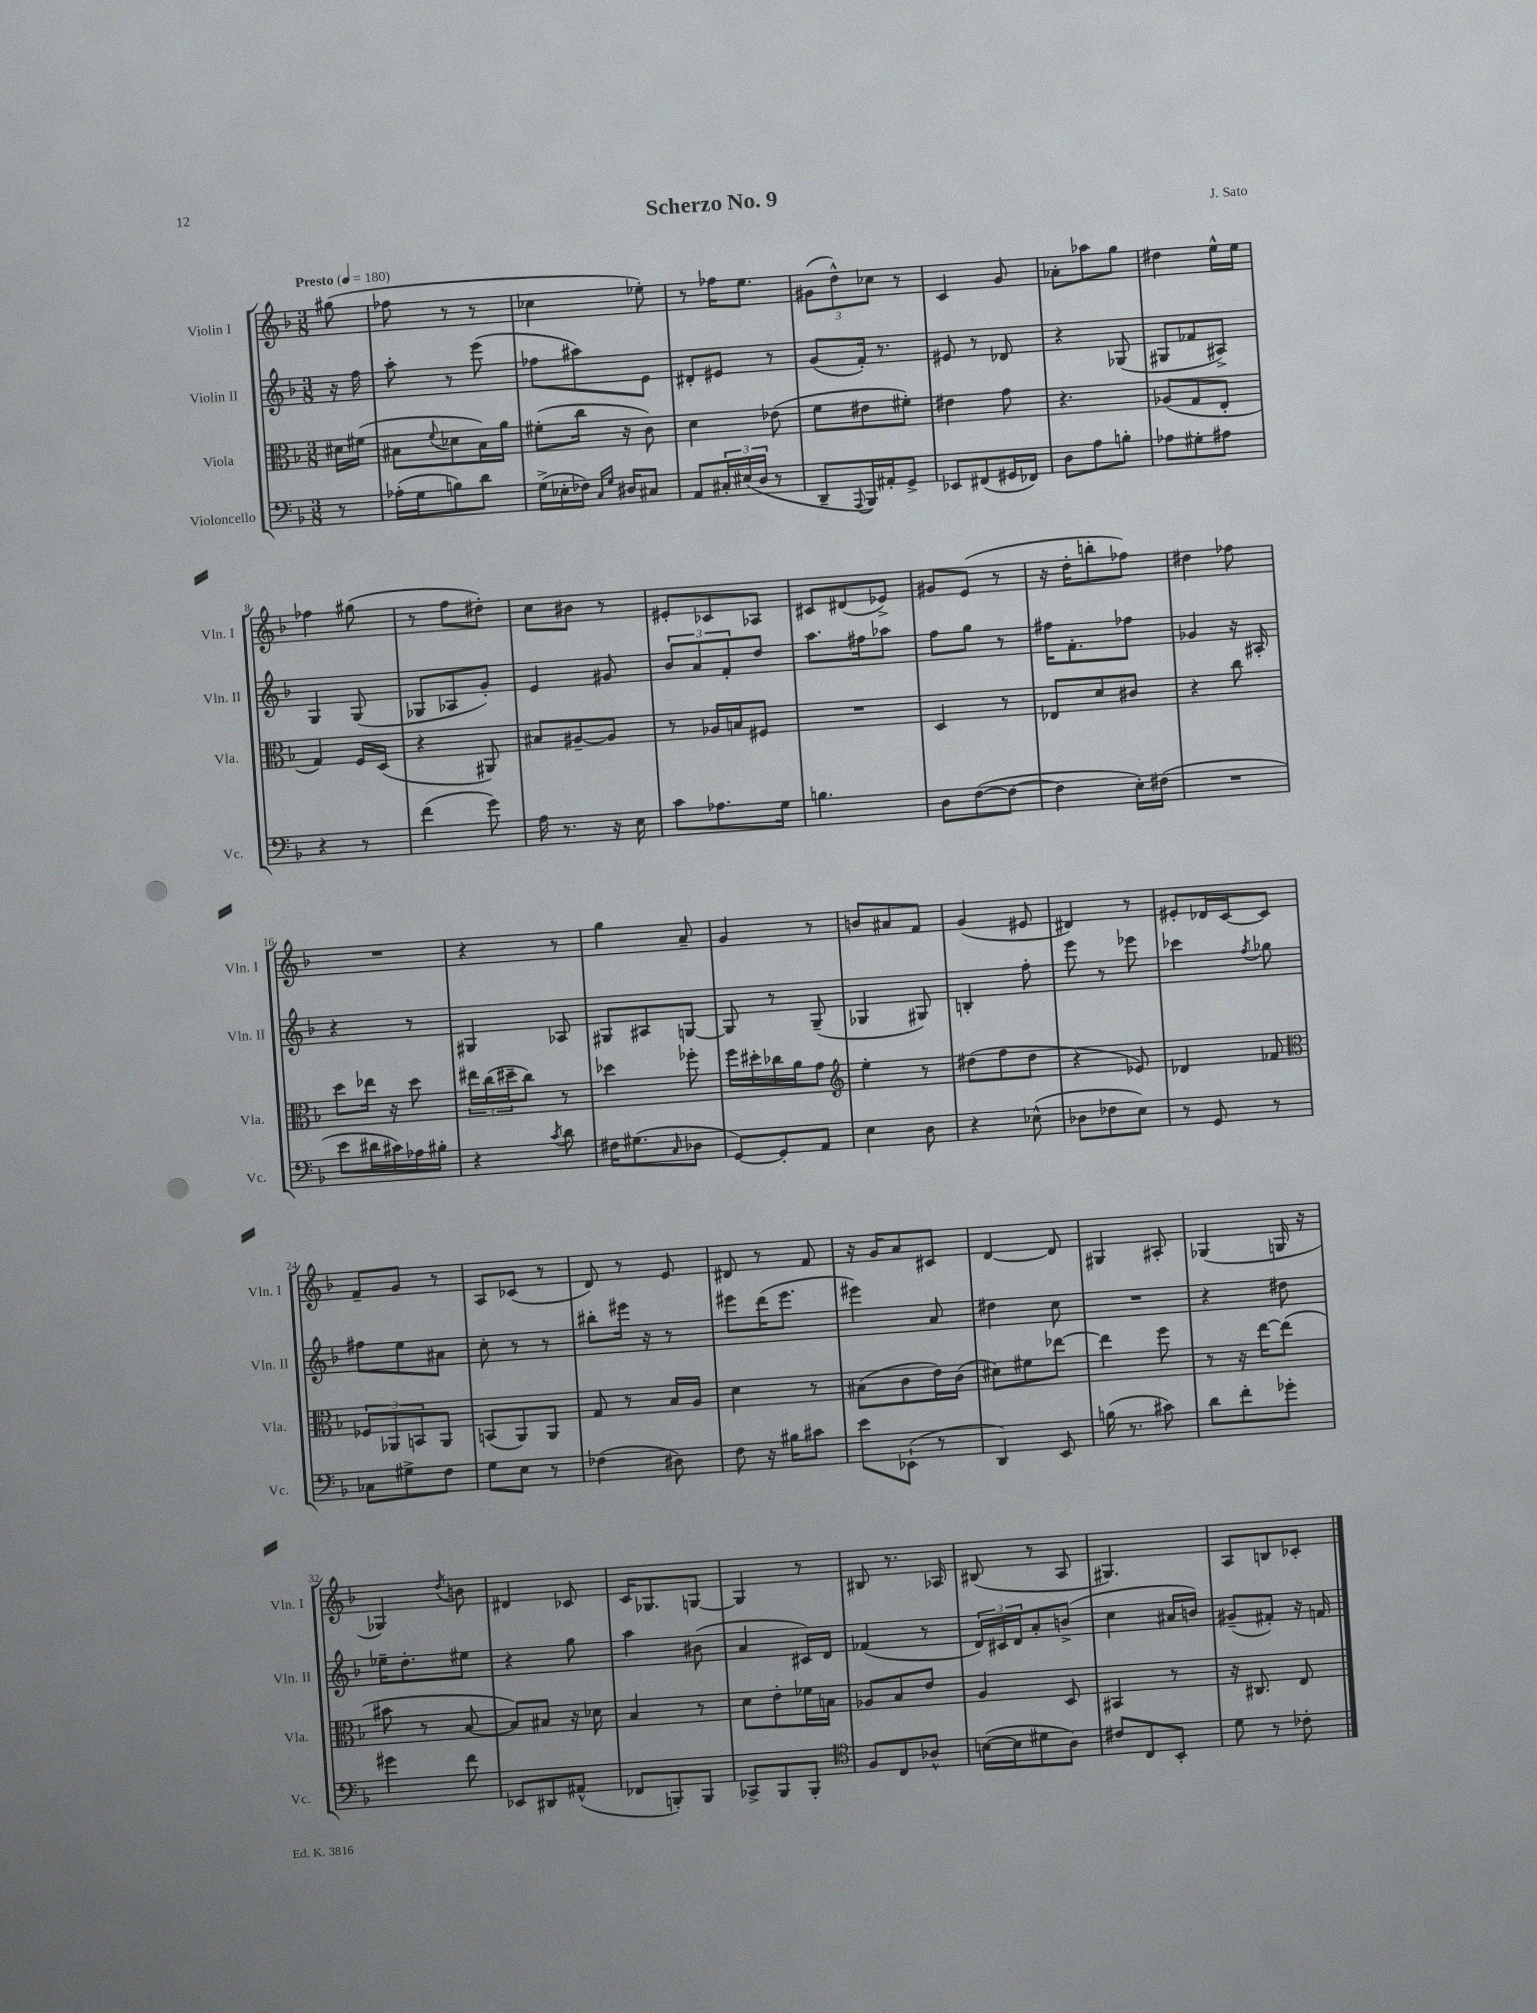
\header { title = "Scherzo No. 9" composer = "J. Sato" }
<<
\new StaffGroup <<
\new Staff = "s0" \with { instrumentName = "Violin I" shortInstrumentName = "Vln. I" } {
    \clef treble \key f \major \numericTimeSignature \time 3/8 \partial 8 \tempo "Presto" 4 = 180
    gis''8( |
    fes''8 r8 r8 |
    ces''4 ees''8-.) |
    r8 fes''16 e''8. |
    \tuplet 3/2 { gis'8( d''8-^) ces''8 } r8 |
    c'4 g'8 |
    aes'8-. aes''8 g''8 |
    dis''4 e''16-^ e''16 |
    fes''4 gis''8( |
    r8 f''8 dis''8-.) |
    c''8 bis'8 r8 |
    eis'8-. ces'8 aes8 |
    cis'8 dis'8( ees'8->) |
    gis'8 e'8( r8 |
    r16 d''16-. b''8-. fes''8) |
    dis''4 fes''8 |
    R4. |
    r4 r8 |
    g''4 a'8-- |
    g'4 r8 |
    b'8 ais'8 f'8 |
    g'4( eis'8 |
    dis'4) r8 |
    eis'8-. des'16 c'16~ c'8 |
    f'8-- g'8 r8 |
    a8 ces'8( r8 |
    d'8) r8 e'8 |
    dis'8 r8 f'8 |
    r16 g'16 a'8 cis'8 |
    d'4~ d'8 |
    gis4 ais8-. |
    ges4( g16 r16 |
    ges4) \acciaccatura { d''8 } b'8 |
    dis'4 ces'8 |
    c'16 ges8. g8~ |
    g4 r8 |
    bis8 r8. aes16 |
    bis8( r8 a8 |
    gis4.) |
    a8 b8 ces'8-. \bar "|." |
}
\new Staff = "s1" \with { instrumentName = "Violin II" shortInstrumentName = "Vln. II" } {
    \clef treble \key f \major \numericTimeSignature \time 3/8 \partial 8
    r16 f''16 |
    a''8-. r8 e'''8( |
    fes''8 ais''8) e'8 |
    dis'8-. eis'8 r8 |
    g'8( f'16-.) r8. |
    eis'8 r8 des'8 |
    r4 ges8( |
    gis8 fes'8 ais8->) |
    g4 g8( |
    ges8 aes8 g'8-.) |
    e'4 gis'8 |
    \tuplet 3/2 { bes'8 a'8 f'8-. } d''8 |
    a''8. fis''16 aes''8 |
    f''8 g''8 r8 |
    fis''16 f'8.-. fes''8 |
    ges'4 r16 ais16-. |
    r4 r8 |
    gis4 aes8 |
    gis8 ais8 g8~ |
    g8 r8 g8--( |
    ges4 gis8) |
    b4-. f''8-. |
    e'''8 r8 ees'''8 |
    ces'''4 \acciaccatura { f''8 } ges''8 |
    fis''8 e''8 ais'8 |
    c''8-. r8 r8 |
    bis''8-. eis'''16 r16 r8 |
    eis'''8 d'''16( eis'''8. |
    eis'''4) a'8 |
    dis''4 c''8 |
    R4. |
    r4 dis''8 |
    ees''16-- d''8.-. eis''8 |
    r4 g''8 |
    a''4 bis'8( |
    a'4 cis'16) d'16 |
    fes'4( r8 |
    \tuplet 3/2 { d'16) cis'16 d'16 } a'8-. b'8->( |
    c''4 ais'16 b'16) |
    gis'8--( fis'8-.) r16 f'16 \bar "|." |
}
\new Staff = "s2" \with { instrumentName = "Viola" shortInstrumentName = "Vla." } {
    \clef alto \key f \major \numericTimeSignature \time 3/8 \partial 8
    dis'16 fis'16( |
    bis8 \appoggiatura { f'8 } des'8 bis16) a'16 |
    fis'8-.( c''16 r16 c'8) |
    d'4 ees'8( |
    f'8 eis'8 fis'8-.) |
    eis'4 g'8 |
    r4. |
    aes8( g8 e8-. |
    g4) f16 d16( |
    r4 ais,8) |
    bis8 ais8~-- ais8 |
    r8 aes16 b16 fis8 |
    R4. |
    d4 r8 |
    ees8 d'8 cis'8 |
    r4 c''8 |
    d''8 ees''16 r16 d''8 |
    \tuplet 3/2 { eis''16 c''16( dis''16-- } c''8) r8 |
    des''4 fes''8-. |
    f''16 dis''16-. ces''16 a'16 g'8 |
    \clef treble e''4-. r8 |
    dis''8( f''8 dis''8 |
    r4 ees'8) |
    des'4 fes'8 |
    \clef alto \tuplet 3/2 { fes8 aes,8 b,8 } aes,8 |
    b,8( a,8) a,8 |
    g8 r8 bes16 a16 |
    d'4 r8 |
    bis8( c'8 e'16) c'16( |
    dis'8) fis'8 ees''8~ |
    ees''4 f''8 |
    r8 r16 e''16~ e''8( |
    bis'8 r8 bes8~ |
    bes8) bis8 r16 des'16 |
    bes4 r8 |
    d'8 e'8-. fes'16 b16 |
    aes8 bes8 e'8 |
    a4 d8 |
    bis,4 r8 |
    r16 cis8. e8 \bar "|." |
}
\new Staff = "s3" \with { instrumentName = "Violoncello" shortInstrumentName = "Vc." } {
    \clef bass \key f \major \numericTimeSignature \time 3/8 \partial 8
    r8 |
    aes16-.( g16 b8) d'8 |
    g16->( ees16-. fes16) \grace { c16 g16 } dis16 cis8 |
    a,8 \tuplet 3/2 { cis16-. eis16( d16 } r8 |
    d,8-- \appoggiatura { a,,8 } bes,,16) ais,16-. g,8-> |
    ees,8 fis,8( gis,16 fes,16) |
    d8 a8 b8-. |
    aes8 gis8-. ais8 |
    r4 r8 |
    f'4( g'8) |
    a16 r8. r16 e16 |
    c'8 aes8. g16 |
    b4. |
    d8 f8~( f8~ |
    f4 e16-.) fis16( |
    R4. |
    e'8 dis'16 cis'16) aes16 bis16-. |
    r4 \acciaccatura { c'8 } d'8 |
    fis16 gis8.( \grace { c16 } des8 |
    g,8~) g,8-. a,8 |
    e4 d8 |
    r4 ees8-^( |
    des8 fes8 e8) |
    r8 g,8 r8 |
    ces8 gis8-> f8 |
    g8 e8 r8 |
    fes4( dis8) |
    f8 r16 bis16 cis'8 |
    e'8 ees,8-!( r8 |
    d,4) e,8 |
    b16( r8. cis'8) |
    d'8 f'8-. ges'8-. |
    gis'4 f'8 |
    ees,8 dis,8 ais,8-^( |
    fes,8 b,,8-.) b,,8 |
    ces,8-> bes,,8 bes,,8-. |
    \clef tenor f8 c8 aes8-^ |
    b16~( b16 dis'8 a8) |
    cis'8 c8 bes,8-. |
    d'8 r8 ces'8-. \bar "|." |
}
>>
>>
